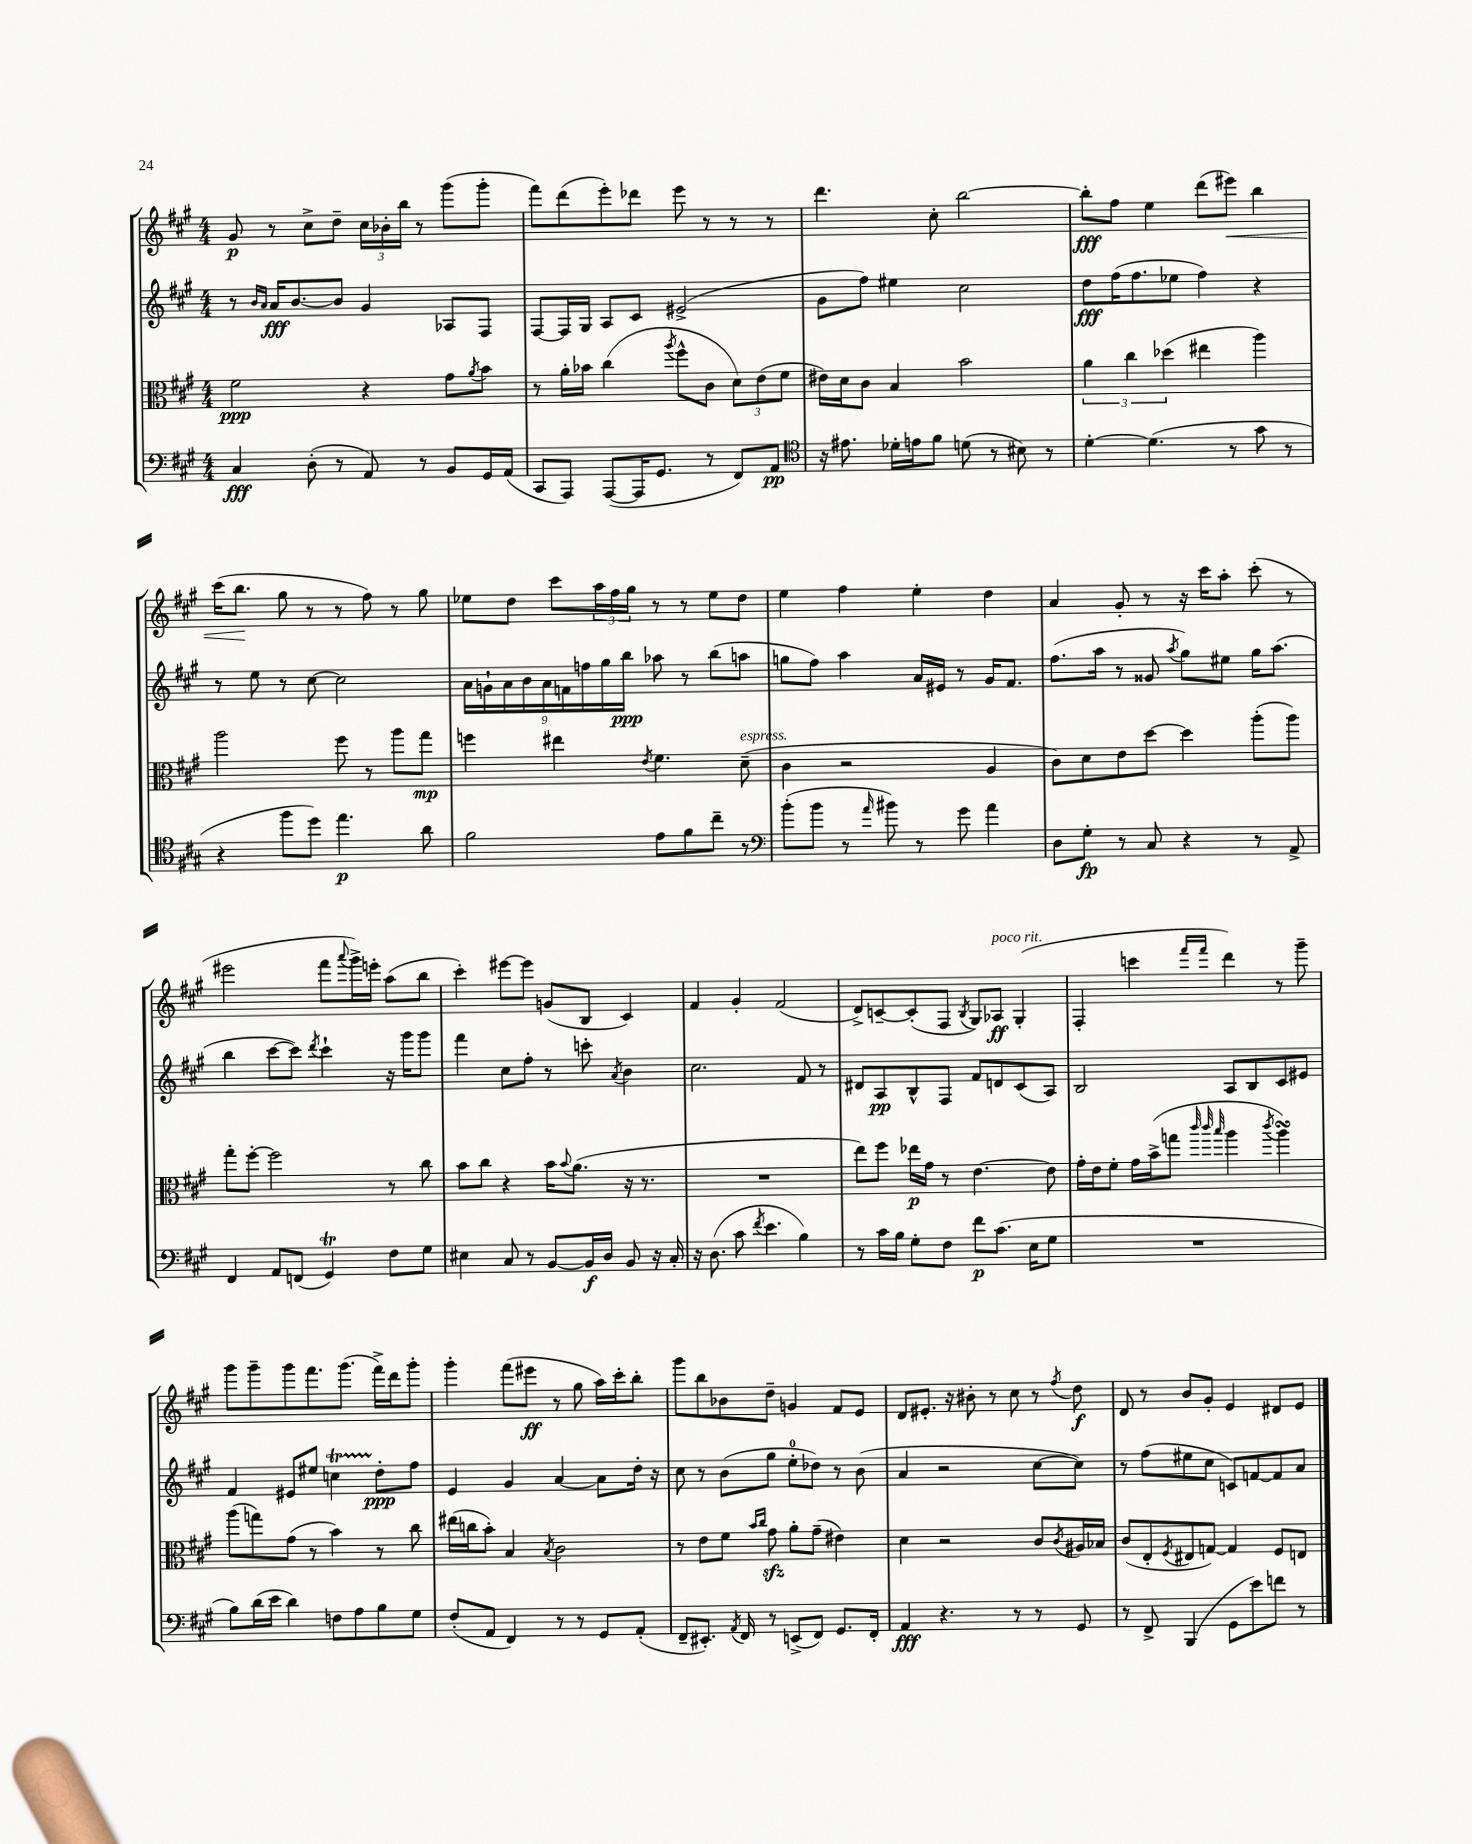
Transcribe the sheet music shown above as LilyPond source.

<<
\new StaffGroup <<
\new Staff = "s0" {
    \clef treble \key a \major \numericTimeSignature \time 4/4
    gis'8\p r8 cis''8-> d''8-- \tuplet 3/2 { cis''16 bes'16-. b''16 } r8 gis'''8( gis'''8-. |
    fis'''8) d'''8( e'''8-.) des'''8 e'''8 r8 r8 r8 |
    d'''4. cis''8-. b''2~ |
    b''8-.\fff fis''8 e''4 d'''8( eis'''8\<) b''4 |
    cis'''16( b''8.\! gis''8 r8 r8 fis''8) r8 gis''8 |
    ees''8 d''8 cis'''8 \tuplet 3/2 { a''16 fis''16 gis''16 } r8 r8 ees''8 d''8 |
    e''4 fis''4 e''4-. d''4 |
    a'4 gis'8-. r8 r16 cis'''16 a''8-. cis'''8-.( r8 |
    eis'''2 fis'''8 \appoggiatura { a'''8 } gis'''16->) e'''16-. a''8( b''8 |
    cis'''4-.) eis'''8~ eis'''8 g'8( b8 cis'4) |
    fis'4 gis'4-. fis'2( |
    d'8->) c'8~-- c'8-.( fis8 \acciaccatura { b8 } gis8) aes8\ff^\markup { \italic "poco rit." } gis4-.( |
    fis4-. c'''4 \grace { fis'''16 fis'''16 } d'''4) r8 gis'''8-- |
    gis'''8 gis'''8-- gis'''8 fis'''8. gis'''8.( fis'''16->) d'''16 gis'''8-. |
    gis'''4-. fis'''8( eis'''8\ff r8 gis''8 a''16) cis'''16-. b''8-. |
    gis'''8 b''8 bes'8 d''8-- g'4 fis'8 e'8 |
    d'8 eis'8.-. r16 bis'8-. r8 cis''8 r8 \acciaccatura { fis''8 } d''8\f |
    d'8 r8 b'8 gis'8-. e'4 dis'8 e'8 \bar "|." |
}
\new Staff = "s1" {
    \clef treble \key a \major \numericTimeSignature \time 4/4
    r8 \grace { b'16 a'16 } a'16\fff b'8.~ b'8 gis'4 aes8 fis8 |
    fis8~ fis16 gis16 a8 cis'8 eis'2->( |
    gis'8 fis''8) eis''4 cis''2 |
    d''8\fff fis''16( fis''8. ees''8 fis''4) r4 |
    r8 e''8 r8 cis''8~ cis''2 |
    \tuplet 9/8 { a'16 g'16-! a'16 b'16 a'16 f'16 f''16 gis''16 b''16\ppp } aes''8 r8 b''8( a''8 |
    g''8 fis''8) a''4 a'16 eis'16 r8 gis'16 fis'8. |
    fis''8.( a''16 r8 gisis'8 \acciaccatura { a''8 } gis''8) eis''8 gis''16 a''8.( |
    b''4 cis'''8~ cis'''8) \acciaccatura { d'''8 } cis'''4-! r16 gis'''16 gis'''8 |
    fis'''4 cis''8 fis''8-. r8 c'''8-. \acciaccatura { a'8 } b'4 |
    cis''2. fis'8 r8 |
    dis'8 a8\pp b8-^ fis8 fis'8 d'8 cis'8( a8) |
    b2 a8 b8 cis'8 eis'8 |
    fis'4 eis'8 eis''8 c''4\startTrillSpan d''8-.\stopTrillSpan\ppp fis''8 |
    e'4 gis'4 a'4~ a'8 d''16-. r16 |
    cis''8 r8 b'8( gis''8 e''8-0-. des''8) r8 b'8( |
    a'4 r2 cis''8~ cis''8) |
    r8 fis''8( eis''8 cis''8 c'8) f'8~ f'8 a'8 \bar "|." |
}
\new Staff = "s2" {
    \clef alto \key a \major \numericTimeSignature \time 4/4
    fis'2\ppp r4 gis'8 \acciaccatura { a'8 } b'8 |
    r8 a'16-. bes'16 cis''4( \acciaccatura { a''8 } fis''8-^ cis'8 \tuplet 3/2 { d'8) e'8( fis'8 } |
    eis'16) d'16 cis'8 b4 b'2 |
    \tuplet 3/2 { a'4 cis''4 des''4( } eis''4 a''4) |
    a''2 fis''8 r8 a''8 gis''8\mp |
    f''4 eis''4 \acciaccatura { e'8 } fis'4. d'8--^\markup { \italic "espress." }( |
    cis'4 r2 a4 |
    cis'8) d'8 e'8 d''8~ d''4 a''8-.( a''8) |
    gis''8-. fis''8~-. fis''2 r8 cis''8 |
    b'8 cis''8 r4 b'16 \appoggiatura { b'8 } a'8.( r16 r8. |
    R1 |
    e''8) fis''8 ees''16\p gis'16 r8 e'4.~ e'8 |
    gis'16-. e'16 fis'8-. gis'16 b'16->( g''8 \grace { cis'''32 cis'''32 b''32 } a''4 \acciaccatura { cis'''8 } a''4\turn) |
    a''8( g''8) gis'8( r8 b'4) r8 cis''8 |
    eis''16( c''16 b'8-.) b4 \acciaccatura { b8 } cis'2 |
    r8 e'8 fis'8 \grace { b'16 cis''16 } gis'8\sfz a'8-. gis'8--( eis'4) |
    d'4 r2 cis'8 \acciaccatura { cis'8 } ais16 bes16 |
    cis'8( e8-. \acciaccatura { fis8 } eis8 g8~) g4 fis8 e8 \bar "|." |
}
\new Staff = "s3" {
    \clef bass \key a \major \numericTimeSignature \time 4/4
    cis4\fff d8-.( r8 a,8) r8 b,8 gis,16 a,16( |
    cis,8 a,,8) a,,8~( a,,16 gis,8. r8 fis,8) a,8\pp |
    \clef tenor r16 eis'8. des'16-. e'16 fis'8 d'8( r8 bis8) r8 |
    d'4~-. d'4.( r8 gis'8 r8 |
    r4 fis''8 d''8) e''4.\p a'8 |
    fis'2 e'8 fis'8 cis''8-- r8 |
    \clef bass b'8-.( b'8 r8 \grace { a'16 } bis'8) r8 gis'8 a'4 |
    d8 gis8-.\fp r8 cis8 r4 r8 a,8-> |
    fis,4 a,8 f,8( gis,4\trill) fis8 gis8 |
    eis4 cis8 r8 b,8~ b,16\f d16 b,8 r16 cis16-. |
    r16 d8.( cis'8 \acciaccatura { fis'8 } e'4. b4) |
    r8 cis'16 b16 gis8-. fis8 fis'8\p cis'8.( e16 gis8 |
    R1 |
    b8) d'16( e'16 d'4) f8 a8 b8 gis8 |
    fis8-.( a,8 fis,4) r8 r8 gis,8 a,8-.( |
    fis,8-- eis,8.-.) \acciaccatura { a,8 } fis,16 r8 e,8->( fis,8) gis,8. fis,16-. |
    a,4\fff r4. r8 r8 gis,8 |
    r8 fis,8-> b,,4( gis,8 e'8) f'8 r8 \bar "|." |
}
>>
>>
\layout { \context { \Score \remove "Bar_number_engraver" } }
